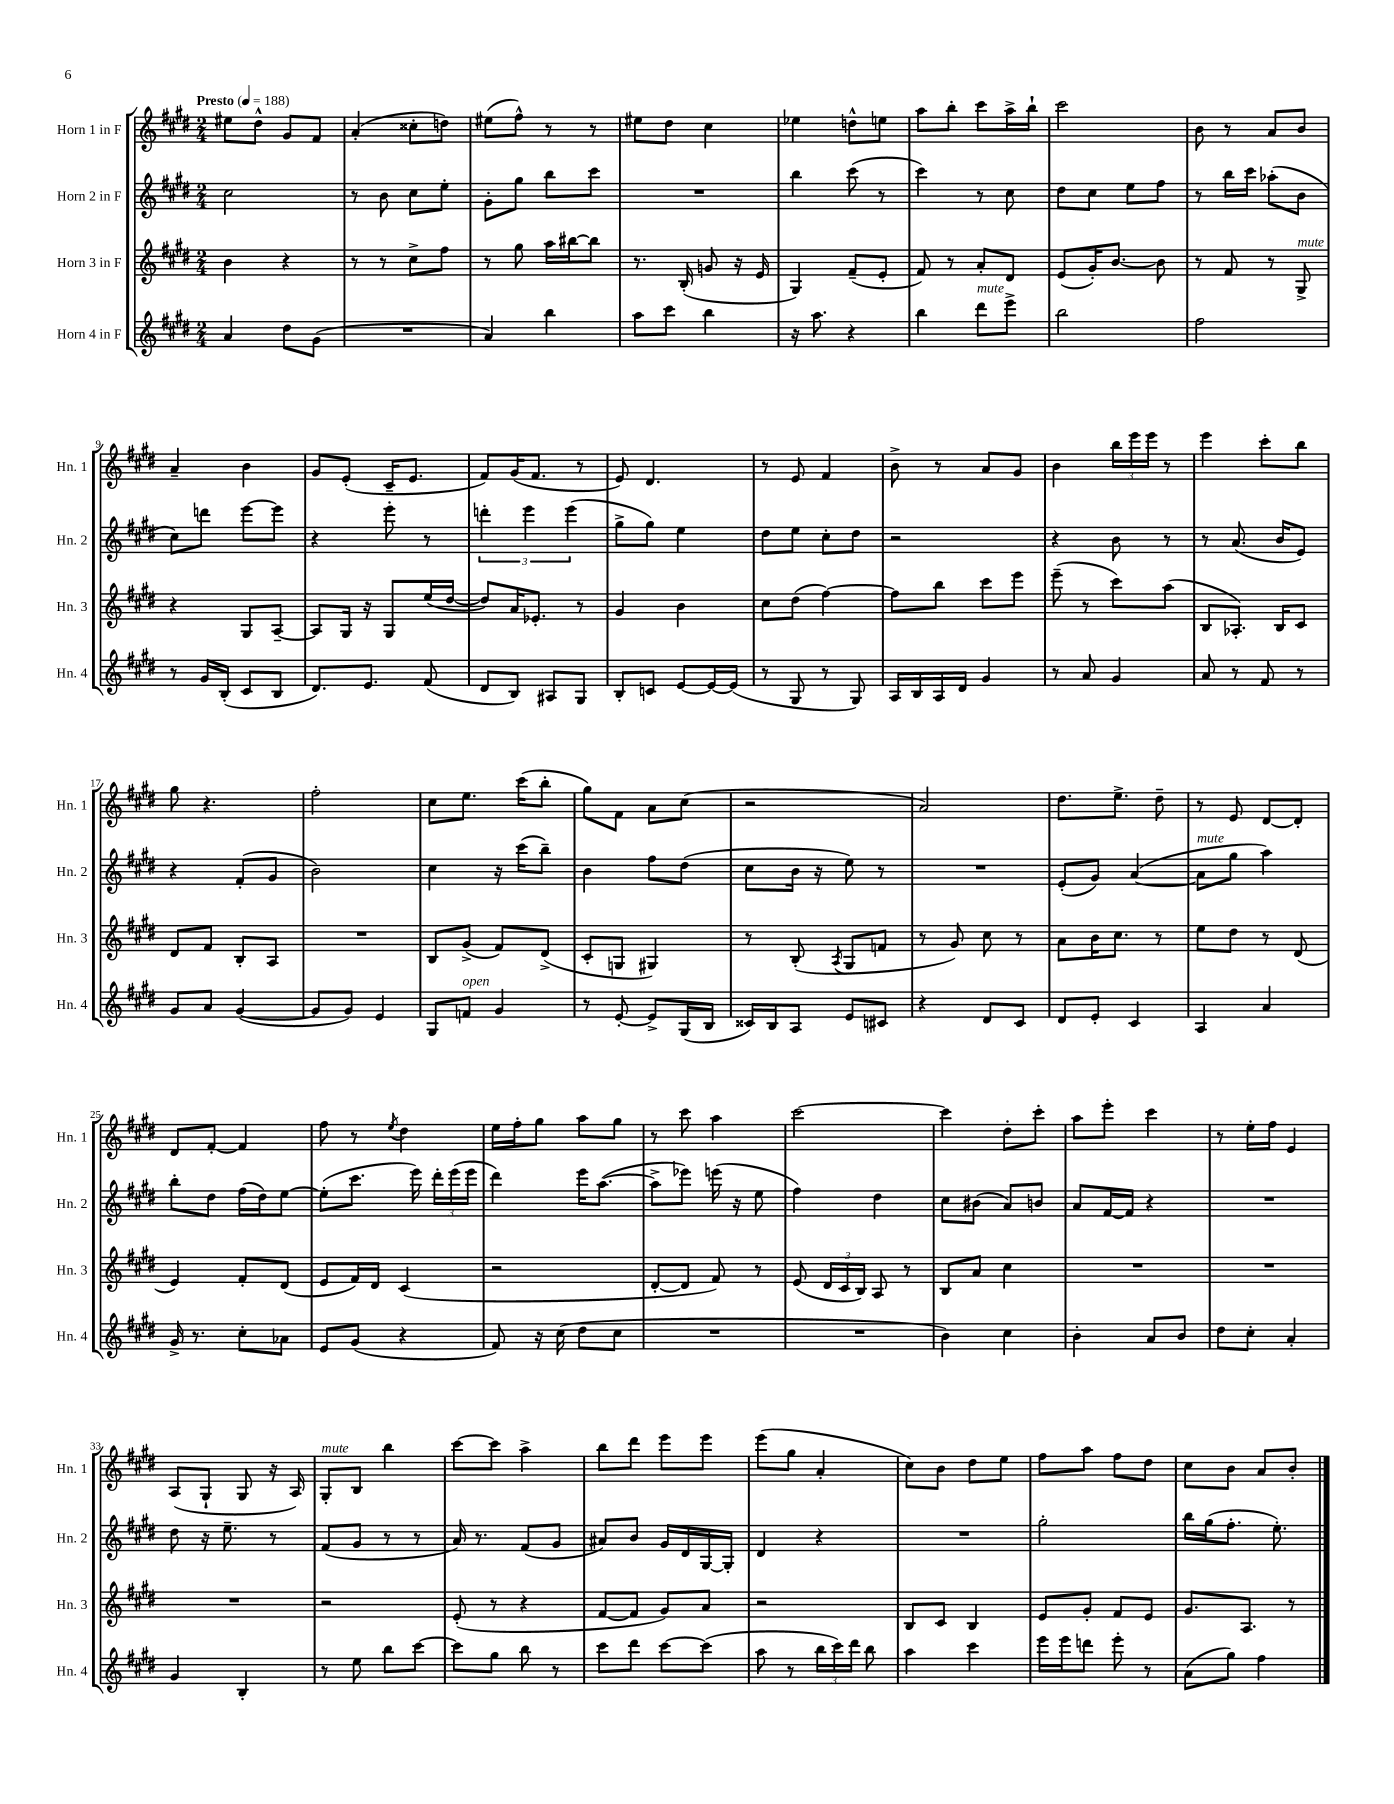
<<
\new StaffGroup <<
\new Staff = "s0" \with { instrumentName = "Horn 1 in F" shortInstrumentName = "Hn. 1" } {
    \clef treble \key e \major \numericTimeSignature \time 2/4 \tempo "Presto" 4 = 188
    \autoBeamOff eis''8[ dis''8]-^ gis'8[ fis'8] |
    a'4-.( cisis''8[-. d''8]) |
    eis''8[( fis''8]-^) r8 r8 |
    eis''8[ dis''8] cis''4 |
    ees''4 d''8[-^ e''8] |
    a''8[ b''8]-. cis'''8[ a''16-> b''16]-! |
    cis'''2 |
    b'8 r8 a'8[ b'8] |
    a'4-- b'4 |
    gis'8[ e'8]-.( cis'16[-- e'8.] |
    fis'8[) gis'16( fis'8.] r8 |
    e'8) dis'4. |
    r8 e'8 fis'4 |
    b'8-> r8 a'8[ gis'8] |
    b'4 \tuplet 3/2 { b''16[ e'''16 e'''16] } r8 |
    e'''4 cis'''8[-. b''8] |
    gis''8 r4. |
    fis''2-. |
    cis''8[ e''8.] cis'''16[( b''8]-. |
    gis''8[) fis'8] a'8[ cis''8]( |
    r2 |
    a'2) |
    dis''8.[ e''8.]-> dis''8-- |
    r8 e'8 dis'8[~ dis'8]-. |
    dis'8[ fis'8]~-. fis'4 |
    fis''8 r8 \acciaccatura { e''8 } dis''4 |
    e''16[ fis''16-. gis''8] a''8[ gis''8] |
    r8 cis'''8 a''4 |
    cis'''2~ |
    cis'''4 dis''8[-. cis'''8]-. |
    a''8[ e'''8]-. cis'''4 |
    r8 e''16[-. fis''16] e'4 |
    a8[( gis8]-! gis8 r16 a16) |
    gis8[-.^\markup { \italic "mute" } b8] b''4 |
    cis'''8[~ cis'''8] a''4-> |
    b''8[ dis'''8] e'''8[ e'''8] |
    e'''8[( gis''8] a'4-. |
    cis''8[) b'8] dis''8[ e''8] |
    fis''8[ a''8] fis''8[ dis''8] |
    cis''8[ b'8] a'8[ b'8]-. \bar "|." |
}
\new Staff = "s1" \with { instrumentName = "Horn 2 in F" shortInstrumentName = "Hn. 2" } {
    \clef treble \key e \major \numericTimeSignature \time 2/4
    \autoBeamOff cis''2 |
    r8 b'8 cis''8[ e''8]-. |
    gis'8[-. gis''8] b''8[ cis'''8] |
    R2 |
    b''4 cis'''8( r8 |
    cis'''4) r8 cis''8 |
    dis''8[ cis''8] e''8[ fis''8] |
    r8 b''16[ cis'''16] aes''8[-.( b'8] |
    cis''8[) d'''8] e'''8[~ e'''8] |
    r4 e'''8-. r8 |
    \tuplet 3/2 { d'''4-. e'''4 e'''4( } |
    gis''8[-> gis''8]) e''4 |
    dis''8[ e''8] cis''8[-. dis''8] |
    r2 |
    r4 b'8 r8 |
    r8 a'8.( b'16[ e'8]) |
    r4 fis'8[-.( gis'8] |
    b'2) |
    cis''4 r16 cis'''16[( b''8]--) |
    b'4 fis''8[ dis''8]( |
    cis''8[ b'16] r16 e''8) r8 |
    R2 |
    e'8[-.( gis'8]) a'4~( |
    a'8[^\markup { \italic "mute" } gis''8] a''4) |
    b''8[-. dis''8] fis''16[( dis''16) e''8]~ |
    e''8[-.( cis'''8.] e'''16) \tuplet 3/2 { dis'''16[-. e'''16( e'''16] } |
    dis'''4) e'''16[ a''8.]~( |
    a''8[-> ees'''8]) e'''16( r16 e''8 |
    fis''4) dis''4 |
    cis''8[ bis'8]( a'8[) b'8] |
    a'8[ fis'16~ fis'16] r4 |
    R2 |
    dis''8 r16 e''8.-- r8 |
    fis'8[( gis'8] r8 r8 |
    a'16) r8. fis'8[( gis'8] |
    ais'8[) b'8] gis'16[ dis'16 gis16~ gis16]-. |
    dis'4 r4 |
    R2 |
    gis''2-. |
    b''16[ gis''16( fis''8.]-. e''8.-.) \bar "|." |
}
\new Staff = "s2" \with { instrumentName = "Horn 3 in F" shortInstrumentName = "Hn. 3" } {
    \clef treble \key e \major \numericTimeSignature \time 2/4
    \autoBeamOff b'4 r4 |
    r8 r8 cis''8[-> fis''8] |
    r8 gis''8 a''16[ bis''16~ bis''8] |
    r8. b16-.( g'8 r16 e'16 |
    gis4) fis'8[--( e'8]-. |
    fis'8) r8 a'8[-. dis'8] |
    e'8[( gis'16-.) b'8.]~ b'8 |
    r8 fis'8 r8 gis8->^\markup { \italic "mute" } |
    r4 gis8[ a8]~-- |
    a8[ gis16] r16 gis8[ e''16( dis''16]~ |
    dis''8[) a'16 ees'8.]-. r8 |
    gis'4 b'4 |
    cis''8[ dis''8]( fis''4~) |
    fis''8[ b''8] cis'''8[ e'''8] |
    e'''8--( r8 cis'''8[) a''8]( |
    b8[ aes8.]-.) b16[ cis'8] |
    dis'8[ fis'8] b8[-. a8] |
    R2 |
    b8[ gis'8]->( fis'8[) dis'8]->( |
    cis'8[-. g8] gis4) |
    r8 b8-.( \acciaccatura { a8 } gis8[ f'8] |
    r8 gis'8) cis''8 r8 |
    a'8[ b'16 cis''8.] r8 |
    e''8[ dis''8] r8 dis'8( |
    e'4) fis'8[-. dis'8]( |
    e'8[ fis'16) dis'16] cis'4( |
    r2 |
    dis'8[~-. dis'8] fis'8) r8 |
    e'8( \tuplet 3/2 { dis'16[ cis'16 b16]) } a8 r8 |
    b8[ a'8] cis''4 |
    R2 |
    R2 |
    R2 |
    r2 |
    e'8-.( r8 r4 |
    fis'8[~ fis'8] gis'8[) a'8] |
    r2 |
    b8[ cis'8] b4 |
    e'8[ gis'8]-. fis'8[ e'8] |
    gis'8.[ a8.] r8 \bar "|." |
}
\new Staff = "s3" \with { instrumentName = "Horn 4 in F" shortInstrumentName = "Hn. 4" } {
    \clef treble \key e \major \numericTimeSignature \time 2/4
    \autoBeamOff a'4 dis''8[ gis'8]( |
    R2 |
    a'4) b''4 |
    a''8[ cis'''8] b''4 |
    r16 a''8. r4 |
    b''4 dis'''8[^\markup { \italic "mute" } e'''8]-> |
    b''2 |
    fis''2 |
    r8 gis'16[ b16]-.( cis'8[ b8] |
    dis'8.[) e'8.] fis'8( |
    dis'8[ b8]) ais8[ gis8] |
    b8[-. c'8] e'8[~ e'16~ e'16]( |
    r8 gis8 r8 gis8) |
    a16[ b16 a16 dis'16] gis'4 |
    r8 a'8 gis'4 |
    a'8 r8 fis'8 r8 |
    gis'8[ a'8] gis'4~( |
    gis'8[ gis'8]) e'4 |
    gis8[ f'8]^\markup { \italic "open" } gis'4 |
    r8 e'8~-. e'8[-> gis16( b16] |
    cisis'16[) b16 a8] e'8[ cis'8] |
    r4 dis'8[ cis'8] |
    dis'8[ e'8]-. cis'4 |
    a4 a'4 |
    gis'16-> r8. cis''8[-. aes'8] |
    e'8[ gis'8]( r4 |
    fis'8) r16 cis''16( dis''8[ cis''8] |
    R2 |
    R2 |
    b'4) cis''4 |
    b'4-. a'8[ b'8] |
    dis''8[ cis''8]-. a'4-. |
    gis'4 b4-. |
    r8 e''8 b''8[ cis'''8]~ |
    cis'''8[ gis''8] b''8 r8 |
    cis'''8[ dis'''8] cis'''8[~ cis'''8]( |
    a''8 r8 \tuplet 3/2 { b''16[ cis'''16) dis'''16] } b''8 |
    a''4 cis'''4 |
    e'''16[ e'''16 d'''8] e'''8-. r8 |
    a'8[( gis''8]) fis''4 \bar "|." |
}
>>
>>
